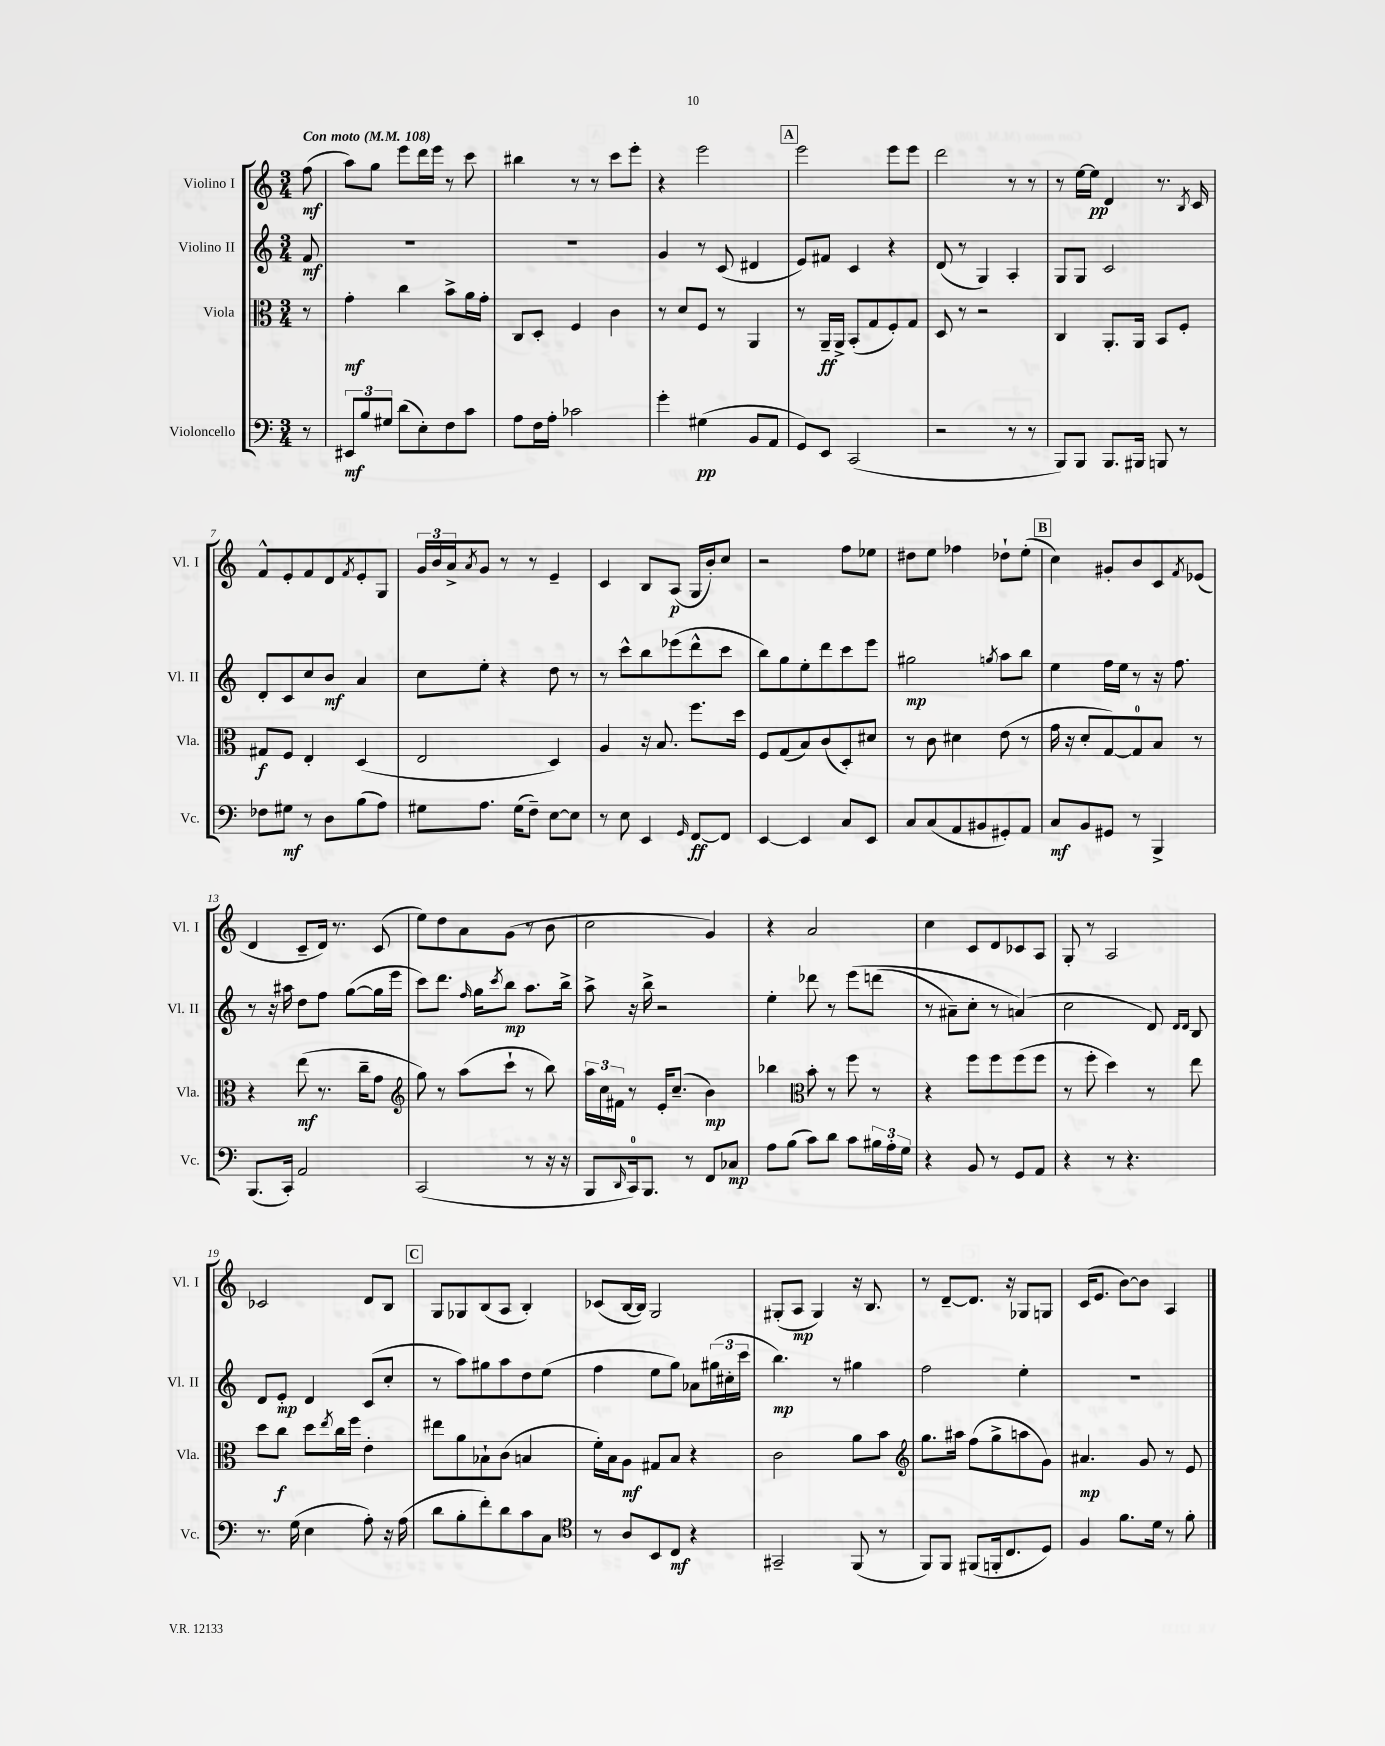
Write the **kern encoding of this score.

**kern	**kern	**kern	**kern
*staff4	*staff3	*staff2	*staff1
*clefF4	*clefC3	*clefG2	*clefG2
*k[]	*k[]	*k[]	*k[]
*M3/4	*M3/4	*M3/4	*M3/4
*MM108	*MM108	*MM108	*MM108
8r	8r	8f/	(8ff\
=	=	=	=
12EE#/L	4g'\	2.r	8aa\L)
12B/	.	.	.
.	.	.	8gg\J
12G#/J	.	.	.
(8d\L	4cc\	.	8eee\L
8E'\)	.	.	16ddd\L
.	.	.	16eee\JJ
8F\	8b^\L	.	8r
8c\J	16a\L	.	8ccc\
.	16g'\JJ	.	.
=	=	=	=
8A\L	8C/L	2.r	4bb#\
16F\L	8D'/J	.	.
16A'\JJ	.	.	.
2c-\	4F/	.	8r
.	.	.	8r
.	4c\	.	8ccc\L
.	.	.	8eee'\J
=	=	=	=
4g'\	8r	4g/	4r
.	8d/L	.	.
(4G#\	8F/J	8r	2eee\
.	8r	(8c/	.
8BB/L	4AA/	4d#/	.
8AA/J	.	.	.
=	=	=	=
8GG/L)	8r	8e/L)	2eee\
8EE/J	16AA~/LL	8f#/J	.
.	16AA^/JJ	.	.
(2CC/	(8BB'/L	4c/	.
.	8G/	.	.
.	8F'/)	4r	8eee\L
.	8G/J	.	8eee\J
=	=	=	=
2r	8D/	(8d/	2ddd\
.	8r	8r	.
.	2r	4G/)	.
8r	.	4A'/	8r
8r	.	.	8r
=	=	=	=
8BBB/L)	4C/	8G/L	8r
8BBB/J	.	8G/J	[16ee\LL
.	.	.	16ee\]JJ
8.BBB/L	8.AA'/L	2c/	4d/
16BBB#/Jk	16AA/Jk	.	.
8BBB/	8BB/L	.	8.r
8r	8F'/J	.	.
.	.	.	8qB/
.	.	.	16c/
=	=	=	=
8F-\L	8G#/L	8d'/L	8f^^/L
8G#\J	8F/J	8c/	8e'/
8r	4E'/	8cc/	8f/
8D\L	.	8b/J	8d/
.	.	.	8qf/
(8B\	(4D/	4a/	8e'/
8A\J)	.	.	8G/J
=	=	=	=
8G#\L	2E/	8cc\L	24g/LL
.	.	.	24b/
.	.	.	24a^/J
.	.	.	8qa/
8.A\J	.	8ee'\J	8g/J
.	.	4r	8r
(16G#\LK	.	.	.
8F~\J)	.	.	8r
[8E\L	4D/)	8dd\	4e~/
8E\]J	.	8r	.
=	=	=	=
8r	4A/	8r	4c/
8E\	.	8ccc^^\L	.
4EE/	16r	8bb\	8B/L
.	8.B/	.	.
.	.	(8eee-\	(8A/J
16qqGG/	.	.	.
[8FF/L	8.ff\L	8ddd^^\	16G/LL
.	.	.	16b'/J)
8FF/]J	.	8ccc\J	8cc/J
.	16dd\Jk	.	.
=	=	=	=
[4EE/	8F/L	8bb\L)	2r
.	(8G/	8gg\	.
4EE/]	8B/)	8ee'\	.
.	(8c/	8ddd\	.
8C/L	8D'/)	8ccc\	8ff\L
8EE/J	8d#/J	8eee\J	8ee-\J
=	=	=	=
8C/L	8r	2gg#\	8dd#\L
(8C/	8c\	.	8ee\J
8AA/	4d#\	.	4ff-\
8BB#/	.	.	.
.	.	8qgg/	.
8GG#'/)	(8e\	8aa\L	8dd-`\L
8AA/J	8r	8bb\J	(8ee'\J
=	=	=	=
8C/L	16g\	4ee\	4cc\)
.	16r	.	.
8BB/	8d'/L	.	.
8GG#/J	[8G/)	16ff\LL	8g#'/L
.	.	16ee\JJ	.
8r	8G/]	8r	8b/
4BBB^/	8B/J	16r	8c/
.	.	8.ff\	.
.	.	.	8qf/
.	8r	.	(8e-/J
=	=	=	=
(8.BBB/L	4r	8r	4d/
.	.	16r	.
16CC'/Jk)	.	16aa#\	.
2AA/	(8ee\	8dd\L	8c~/L
.	8.r	8ff\J	16d/Jk)
.	.	.	8.r
.	.	([8gg\L	.
.	16cc~\LK	.	.
.	8g\J	16gg\]L	(8c/
.	.	16eee\JJ	.
=	=	=	=
*	*clefG2	*	*
(2CC/	8gg\)	8ccc\L)	8ee\L)
.	8r	8.ddd\J	8dd\
.	(8aa\L	.	8a\
.	.	16qqff/	.
.	.	16gg\LK	.
.	.	8qccc/	.
.	8ccc`\J	8bb\J	(8g\J
8r	8r	8.aa\L	8r
16r	8bb\)	.	8b\
16r	.	16bb^\Jk	.
=	=	=	=
8BBB/L	24aa\LL	8aa^\	2cc\
.	24cc\	.	.
.	24f#\JJ	.	.
16qqDD/	.	.	.
16CC/k)	8r	16r	.
8.BBB/J	.	16bb^\	.
.	16e'/LK	2r	.
.	(8.cc~/J	.	.
8r	.	.	.
8FF/L	4b\)	.	4g/)
8C-/J	.	.	.
=	=	=	=
8A\L	4bb-\	4ee'\	4r
(8B\J	.	.	.
*	*clefC3	*	*
8c\L)	8b'\	8ddd-\	2a/
8d\J	8r	8r	.
8c\L	8ff\	&(8eee\L	.
24B#\L	8r	(8ddd\J	.
24A'\	.	.	.
24G\JJ	.	.	.
=	=	=	=
4r	4r	8r	4cc\
.	.	8a#~\L)	.
8BB/	8ff\L	8cc'\J	8c/L
8r	8ff\	8r	8d/
8GG/L	(8ff\	(4a/&)	8c-/
8AA/J	8ff\J	.	8A/J
=	=	=	=
4r	8r	2cc\	8G'/
.	8ff'\	.	8r
8r	4dd\)	.	2A/
4.r	.	.	.
.	8r	8d/)	.
.	.	16qqd/LL	.
.	.	16qqd/JJ	.
.	8ee\	8B/	.
=	=	=	=
8.r	8dd\L	8d/L	2c-/
.	8cc\J	8e'/J	.
(16G\	.	.	.
4E\	8dd\L	4d/	.
.	8qee/	.	.
.	16cc\L	.	.
.	16ff\JJ	.	.
8A'\)	4e'\	(8c/L	8d/L
16r	.	8cc'/J	8B/J
(16A\	.	.	.
=	=	=	=
8d\L	8ee#\L	8r	8G/L
8B'\	8a\	8aa\L)	8G-/
8f'\)	8B-`\	8gg#\	(8B/
8d\	(8c\J	8aa\	8A/J
8c\	4B/	8dd\	4B'/)
8C\J	.	(8ee\J	.
=	=	=	=
*clefC4	*	*	*
8r	16f'\LL)	4ff\	(8c-/L
.	16B\J	.	.
8A/L	8A\J	.	[16B/L
.	.	.	16B/]JJ)
8BB/	8G#/L	8ee\L	2G/
8C/J	8B/J	8gg\J)	.
4r	4r	8a-\L	.
.	.	(24gg#\L	.
.	.	24cc#'\	.
.	.	24ccc\JJ	.
=	=	=	=
2GG#~/	2c\	4.bb\)	(8G#'/L
.	.	.	8A/J
.	.	.	4G#/)
.	.	8r	.
(8FF/	8a\L	4gg#\	16r
.	.	.	8.B/
8r	8b\J	.	.
=	=	=	=
*	*clefG2	*	*
8FF/L)	8.gg\L	2ff\	8r
8FF/J	.	.	[8d~/L
.	16aa#\Jk	.	.
(8FF#/L	(8ff\L	.	8.d/]J
16FF'/k	8gg^\	.	.
8.C/	.	.	16r
.	8aa\	4ee'\	8G-/L
8D/J)	8g\J)	.	8G/J
=	=	=	=
4F/	4.a#/	2.r	(16c/LK
.	.	.	8.e/J
8.f\L	.	.	[8b\L)
.	8g/	.	8b\]J
16d\Jk	.	.	.
8r	8r	.	4A/
8f'\	8e/	.	.
==	==	==	==
*-	*-	*-	*-
